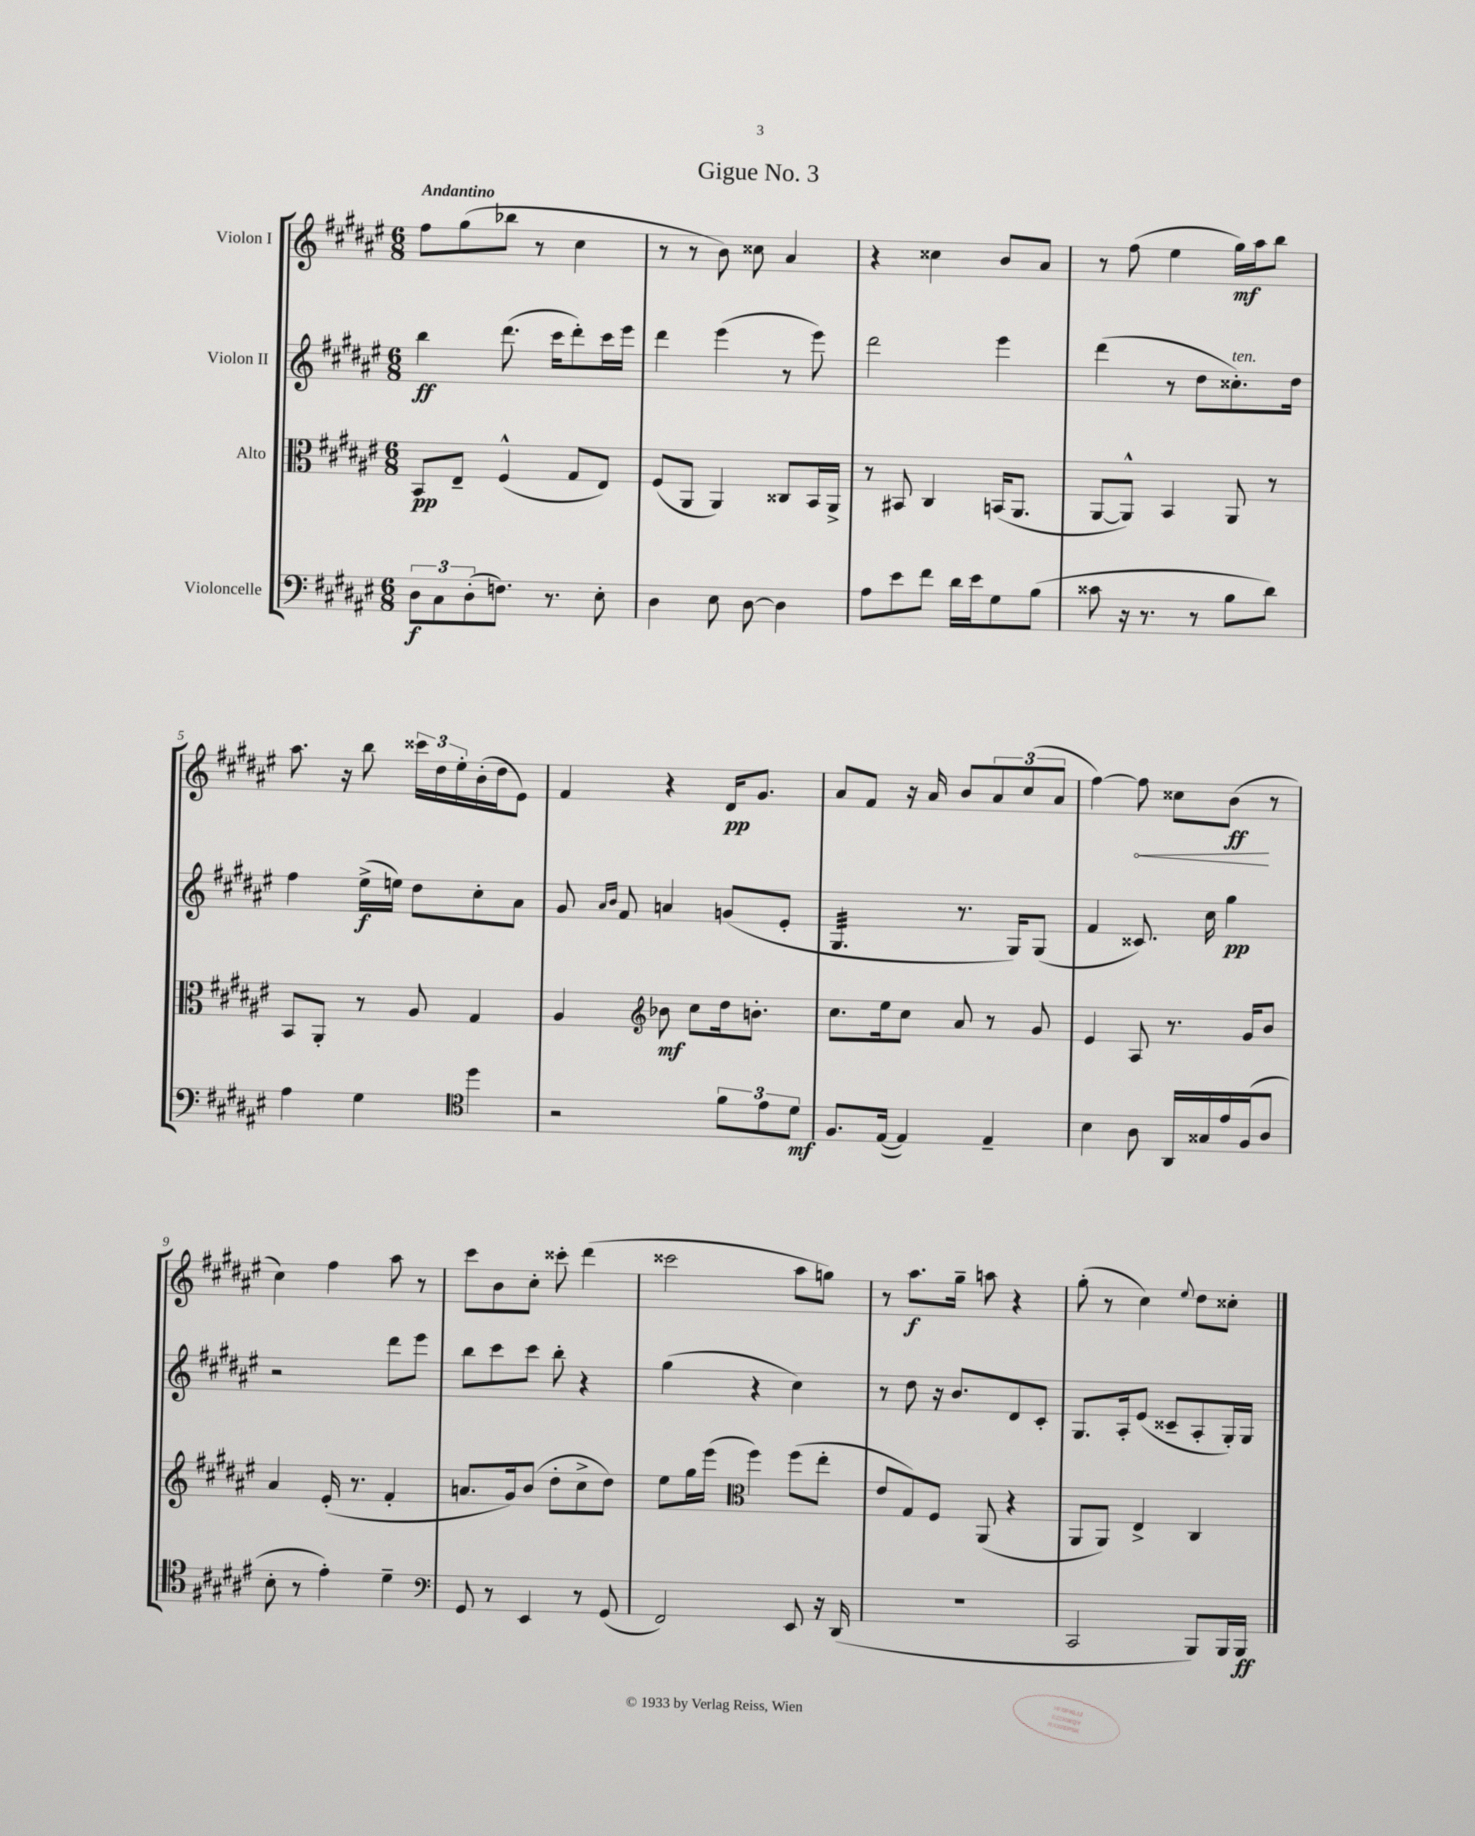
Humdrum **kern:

**kern	**kern	**kern	**kern
*staff4	*staff3	*staff2	*staff1
*clefF4	*clefC3	*clefG2	*clefG2
*k[f#c#g#d#a#e#]	*k[f#c#g#d#a#e#]	*k[f#c#g#d#a#e#]	*k[f#c#g#d#a#e#]
*M6/8	*M6/8	*M6/8	*M6/8
12D#	8BB	4bb	8ff#
12C#	.	.	.
.	8E#~	.	(8gg#
(12D#'	.	.	.
8.F)	(4F#^^	(8.ddd#	8bb-
.	.	.	8r
8.r	.	16ccc#	.
.	8G#	8ddd#')	4cc#
8E#'	8E#)	16ccc#	.
.	.	16eee#	.
=	=	=	=
4D#	(8F#	4ddd#	8r
.	8AA#	.	8r
8E#	4AA#)	(4eee#	8b)
[8D#	.	.	8cc##
4D#]	8C##	8r	4a#
.	16BB	8eee#)	.
.	16AA#^	.	.
=	=	=	=
8A#	8r	2ddd#	4r
8e#	8BB#	.	.
8f#	4C#	.	4cc##
16d#	.	.	.
16e#	.	.	.
8G#	(16BB	4eee#	8b
.	8.AA#	.	.
(8B	.	.	8a#
=	=	=	=
8c##	[8AA#	(4ddd#	8r
16r	8AA#^^])	.	(8ff#
8.r	.	.	.
.	4BB	8r	4ee#
8r	.	8dd#	.
8B	8AA#	8.cc##')	16gg#)
.	.	.	16aa#
8d#)	8r	.	8bb
.	.	16dd#	.
=	=	=	=
4A#	8BB	4ff#	8.aa#
.	8AA#'	.	.
.	.	.	16r
4G#	8r	(16ee#^	8bb
.	.	16ee)	.
.	8A#	8dd#	24ccc##
.	.	.	24dd#
.	.	.	24ee#'
*clefC4	*	*	*
4dd#	4G#	8cc#'	(16b'
.	.	.	16dd#
.	.	8a#	8e#)
=	=	=	=
2r	4A#	8g#	4f#
.	.	16qqa#	.
.	.	16qqb	.
.	.	8f#	.
*	*clefG2	*	*
.	8b-	4a	4r
.	8cc#	.	.
12f#	16dd#	(8g	16d#
.	8.b'	.	8.g#
12e#	.	.	.
.	.	8e#'	.
12d#	.	.	.
=	=	=	=
8.F#	8.cc#	4.G#	8a#
.	.	.	8f#
([16E#	16ee#	.	.
4E#])	8cc#	.	16r
.	.	.	16a#
.	8a#	8.r	8b
4E#~	8r	.	12a#
.	.	16G#)	.
.	.	.	(12cc#
.	8g#	(8G#	.
.	.	.	12a#
=	=	=	=
4B	4e#	4f#	[4ff#)
8A#	8A#	8.c##)	8ff#]
16AA#	8.r	.	8cc##
16G##	.	16cc#	.
16e#	.	4gg#	(8b
(16F#	16g#	.	.
8A#	8b	.	8r
=	=	=	=
8B'	4a#	2r	4cc#)
8r	.	.	.
4e#')	(16e#'	.	4ff#
.	8.r	.	.
4d#~	4f#'	8ddd#	8aa#
.	.	8eee#	8r
=	=	=	=
*clefF4	*	*	*
8GG#	8.a	8bb	8ccc#
8r	.	8ccc#	8b
.	16g#)	.	.
4EE#	(8b	8ccc#	8cc#'
.	8dd#'	8bb'	8ccc##'
8r	8cc#^	4r	(4ddd#
(8GG#	8dd#)	.	.
=	=	=	=
2FF#)	8ee#	(4gg#	2ccc##
.	16gg#	.	.
.	(16eee#	.	.
*	*clefC3	*	*
.	4ff#)	4r	.
8EE#	(8ff#	4cc#)	8aa#
16r	8ee#'	.	8gg)
(16DD#	.	.	.
=	=	=	=
2.r	8e#	8r	8r
.	8G#)	8dd#	8.aa#
.	8F#	16r	.
.	.	8.b	16gg#~
.	(8AA#	.	8aa
.	4r	8d#	4r
.	.	8c#'	.
=	=	=	=
2CC#	8AA#	8.G#	(8gg#'
.	8AA#)	.	8r
.	.	16A#'	.
.	4E#^	(8e#	4cc#)
.	.	8c##~	.
.	.	.	8qqee#
8BBB)	4C#	8A#'	8dd#
16BBB	.	16G#')	8cc##'
16BBB	.	16G#	.
==	==	==	==
*-	*-	*-	*-
